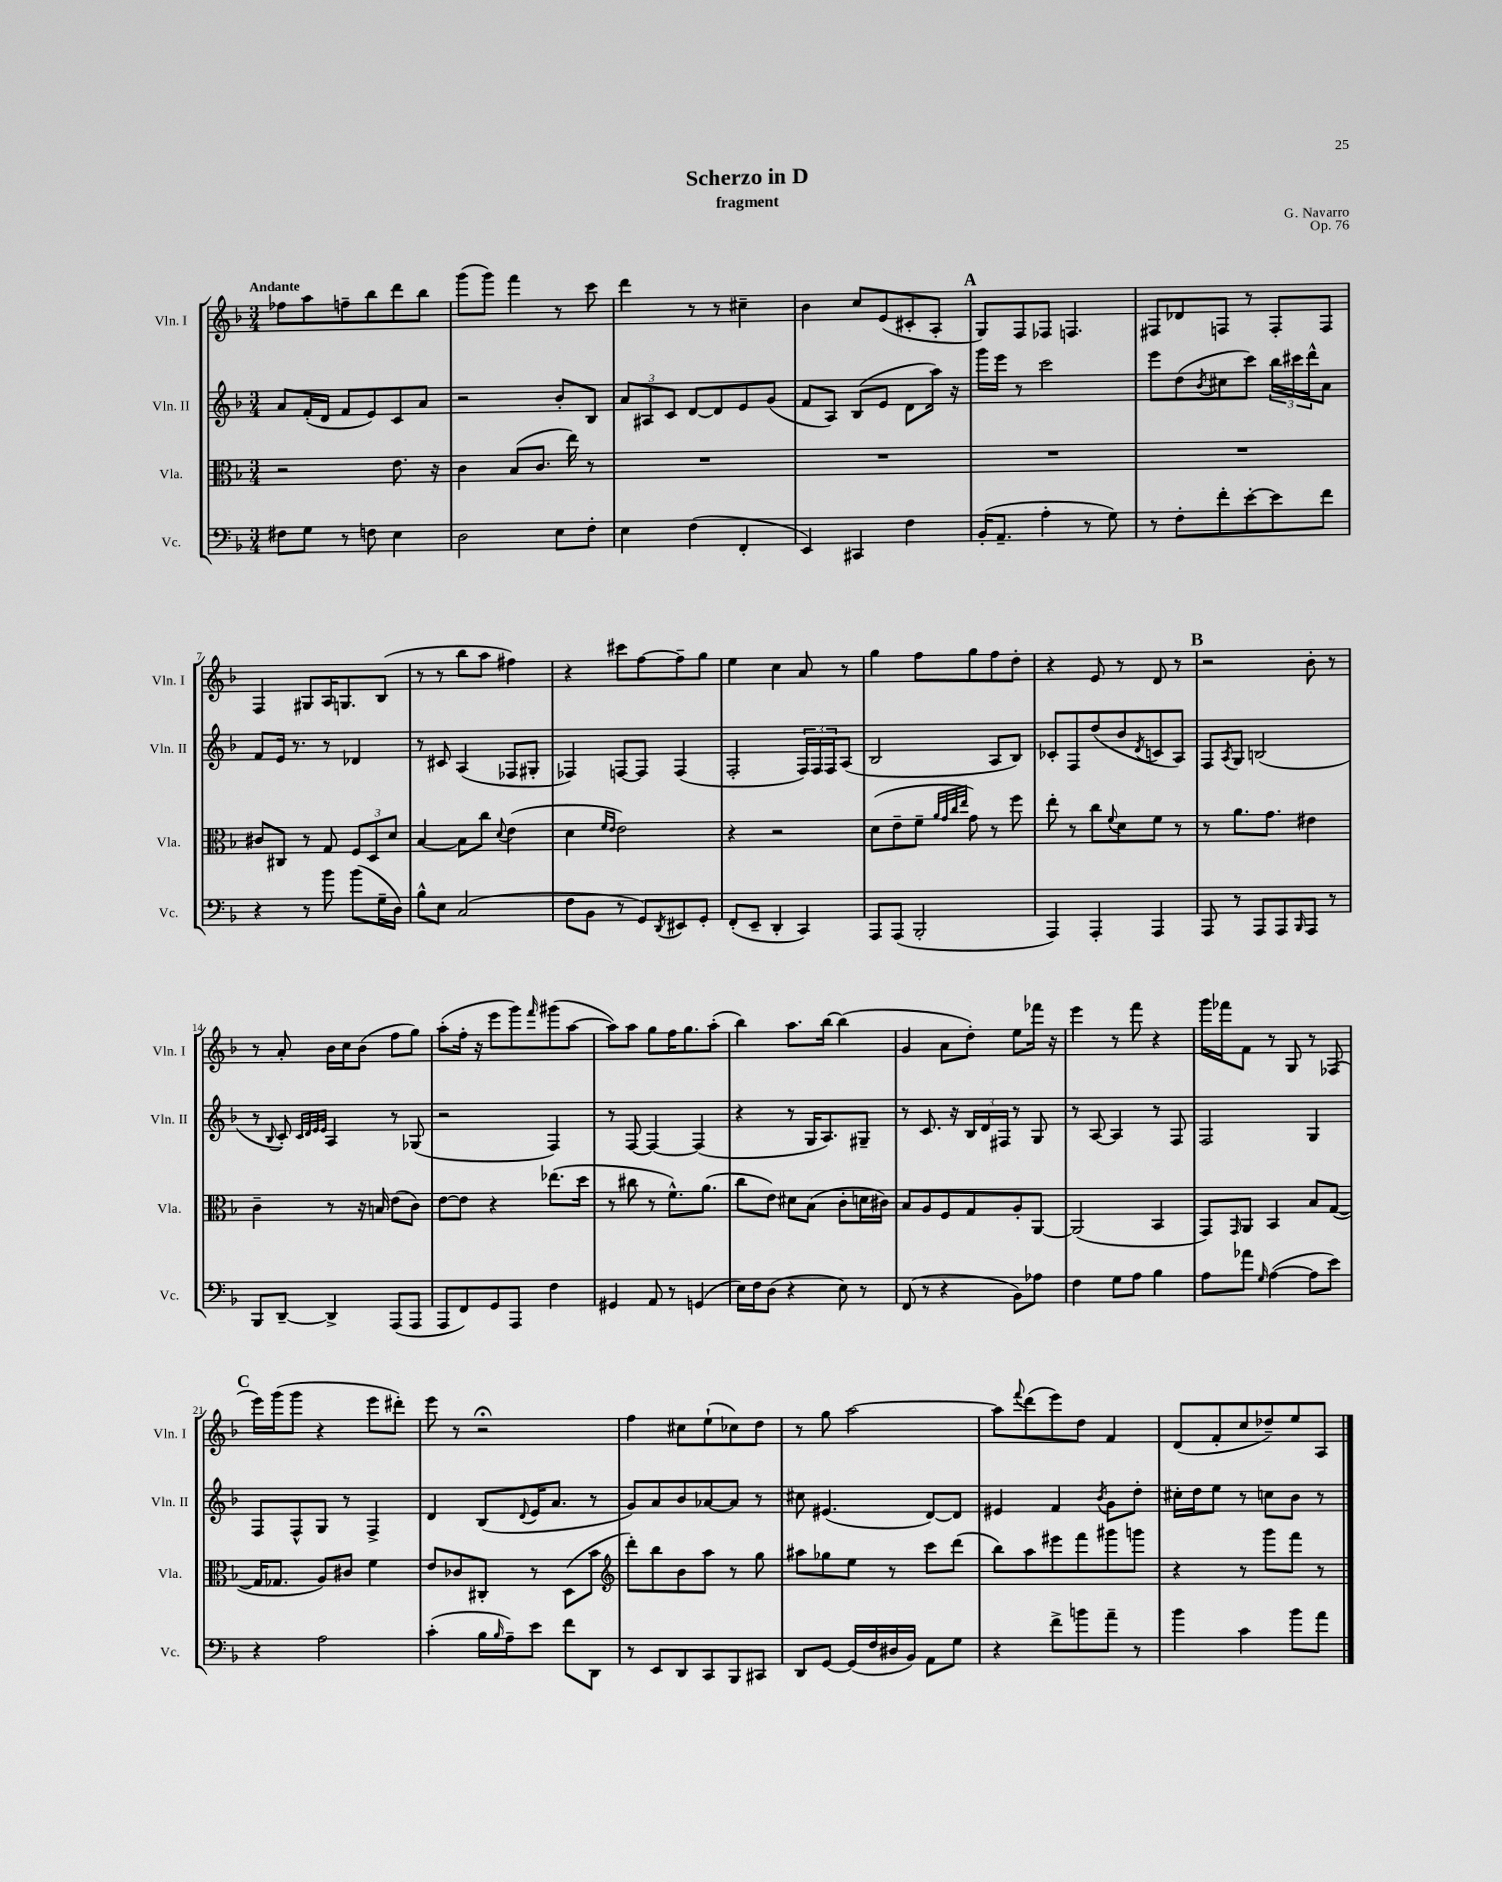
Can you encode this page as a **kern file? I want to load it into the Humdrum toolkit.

**kern	**kern	**kern	**kern
*part4	*part3	*part2	*part1
*staff4	*staff3	*staff2	*staff1
*I"Vc.	*I"Vla.	*I"Vln. II	*I"Vln. I
*I'Vc.	*I'Vla.	*I'Vln. II	*I'Vln. I
*clefF4	*clefC3	*clefG2	*clefG2
*k[b-]	*k[b-]	*k[b-]	*k[b-]
*M3/4	*M3/4	*M3/4	*M3/4
=1	=1	=1	=1
!	!	!	!LO:TX:a:B:t=Andante
8F#X\L	2r	8a/L	8ff-X\L
8G\J	.	(16f'/L	8aa\
.	.	16d/JJ	.
8r	.	8f/L	8ffn~\
8Fn\	.	8e/)	8bb-\
4E\	8.e\	8c/	8ddd\
.	.	8a/J	8bb-\J
.	16r	.	.
=2	=2	=2	=2
2D\	4c\	2r	(8ggg\L
.	.	.	8ggg\J)
.	(8B-/L	.	4fff\
.	8.c/J	.	.
8E\L	.	8b-'/L	8r
.	16ee\)	.	.
8F'\J	8r	8B-/J	8ccc\
=3	=3	=3	=3
4E\	2.r	12a/L	4ddd\
.	.	12A#X/	.
.	.	12c/J	.
(4F\	.	[8d/L	8r
.	.	8d/]	8r
4FF'/	.	8e/	4cc#X~\
.	.	(8g/J	.
=4	=4	=4	=4
4EE/)	2.r	8f/L	4b-\
.	.	8A/J)	.
4CC#X/	.	(8B-/L	8cc/L
.	.	8e/J	(8e/
4F\	.	8d\L	8c#X'/
.	.	16aa\Jk)	8A'/J
.	.	16r	.
!!LO:REH:place=s1:t=A
=5	=5	=5	=5
(16BB-'/KL	2.r	16ggg\LL	8G/L)
8.AA~/J	.	16eee\JJ	.
.	.	8r	8F/
4A'\	.	2ccc\	8F-X/J
.	.	.	4.Fn/
8r	.	.	.
8G\)	.	.	.
=6	=6	=6	=6
8r	2.r	8eee\L	8F#X/L
8F'\L	.	(8dd\	8d-X/
.	.	8qb-/	.
8f'\	.	8cc#X\	8Fn/J
[8e'\	.	8ccc\J)	8r
8e\]	.	24bb-\LL	8F'/L
.	.	24ccc#X\	.
.	.	24ddd^^\J	.
8f\J	.	8a\J	8F/J
!!LO:LB:g=z
=7	=7	=7	=7
4r	8c#X/L	8f/L	4F/
.	8C#X/J	16e/Jk	.
.	.	8.r	.
8r	8r	.	8G#X/L
8b-\	8G/	8r	16A/K
.	.	.	8.Gn/
(8b-\L	12F/L	4d-X/	.
.	12D/	.	.
16G~\L	.	.	(8B-/J
.	12d/J	.	.
16D\JJ)	.	.	.
=8	=8	=8	=8
8B-^^\L	[4B-/	8r	8r
8E\J	.	8c#X/	8r
(2C/	8B-\L]	(4A/	8bb-\L
.	8cc\J	.	8aa\J
.	8qqd/	.	.
.	(4e\	8F-X/L	4ff#X\)
.	.	8G#X'/J	.
=9	=9	=9	=9
8F\L	4d\	4F-X/)	4r
8BB-\J	.	.	.
.	16qqf/LL	.	.
.	16qqe/JJ	.	.
8r	2e\)	[8Fn/L	8ccc#X\L
8GG/L)	.	8F/J]	[8ff\
8qDD/	.	.	.
8EE#X/	.	(4F/	8ff~\]
8GG'/J	.	.	8gg\J
=10	=10	=10	=10
(8FF'/L	4r	2F'/	4ee\
8EE~/J	.	.	.
4DD'/	2r	.	4cc\
4CC/)	.	24F/LL)	8a/
.	.	24F/	.
.	.	24F/J	.
.	.	(8A/J	8r
=11	=11	=11	=11
8AAA/L	(8d\L	2B-/	4gg\
(8AAA/J	8e~\	.	.
2BBB-'/	8f~\J	.	8ff\L
.	32qqa/LLL	.	.
.	32qqg/	.	.
.	32qqcc/	.	.
.	32qqee/JJJ	.	.
.	8g\)	.	8gg\
.	8r	8A/L	8ff\
.	8ff\	8B-/J)	8dd'\J
=12	=12	=12	=12
4AAA/)	8ee'\	8c-X'/L	4r
.	8r	8F/	.
4AAA'/	8cc\L	(8dd/	8e/
.	8qqf/	.	.
.	8d\	8b-/	8r
.	.	8qd/	.
4AAA/	8f\J	8cn/	8d/
.	8r	8A/J)	8r
!!LO:REH:place=s1:t=B
=13	=13	=13	=13
8AAA/	8r	8F/L	2r
.	.	8qA/	.
8r	8.a\L	8G/J	.
8AAA/L	.	(2Bn/	.
.	8.g\J	.	.
8AAA/	.	.	.
16qqBBB-/	.	.	.
8AAA/J	4e#X\	.	8b-'\
8r	.	.	8r
!!LO:LB:g=z
=14	=14	=14	=14
8BBB-/L	4c~\	8r	8r
.	.	8qqB-/	.
[8DD~/J	.	8c'/)	8a'/
.	.	32qqc/LLL	.
.	.	32qqd/	.
.	.	32qqe/	.
.	.	32qqe/JJJ	.
4DD^/]	8r	4A/	16b-\LL
.	.	.	16cc\J
.	16r	.	(8b-\J
.	16Bn/	.	.
(8AAA/L	(8e\L	8r	8ff\L
8AAA/J	8c\J)	(8G-X/	8gg\J)
=15	=15	=15	=15
8AAA/L	[8e\L	2r	(8aa'\L
8FF/)	8e\J]	.	16ff'\Jk
.	.	.	16r
8GG/	4r	.	8eee\L
8AAA/J	.	.	8ggg\)
.	.	.	16qqfff/
4F\	(8.ee-X\L	4F/)	(8ggg#X\
.	.	.	[8aa\J
.	16dd\Jk	.	.
=16	=16	=16	=16
4GG#X/	8r	8r	8aa\L])
.	8cc#X\	[8F/	8aa\J
8AA/	8r	4F/_	8gg\L
8r	8.f^^\L)	.	16ff\K
.	.	.	8.gg\
(4GGn/	.	(4F/]	.
.	(8.a\J	.	.
.	.	.	(8aa'\J
=17	=17	=17	=17
16E\LL)	8cc\L	4r	4bb-\)
16F\J	.	.	.
(8D\J	8e\J)	.	.
4r	8d#X\L	8r	8.aa\L
.	(8B-\J	16G/KL	.
.	.	8.A/)	[16bb-\Jk
8E\)	8c'\L	.	(4bb-\]
8r	16dn\L	8G#X~/J	.
.	16c#X\JJ)	.	.
=18	=18	=18	=18
(8FF/	8B-/L	8r	4g/
8r	8A/	8.c/	.
4r	8F/	.	8a\L
.	.	16r	.
.	8G/	24B-/LL	8dd'\J)
.	.	24d/	.
.	.	24F#X/JJ	.
8BB-\L)	8A'/	8r	8ee\L
8A-X\J	[8AA/J	8G/	16fff-X\Jk
.	.	.	16r
=19	=19	=19	=19
4F\	(2AA/]	8r	4eee\
.	.	[8A/	.
8G\L	.	4A/]	8r
8A\J	.	.	8fff\
4B-\	4BB-/	8r	4r
.	.	8F/	.
=20	=20	=20	=20
8A\L	8GG/L)	2F/	16ggg\LL
.	.	.	16fff-X\J
.	16qqGG/	.	.
8a-X\J	8AA/J	.	8f\J
16qqG/	.	.	.
([4A\	4BB-/	.	8r
.	.	.	8G/
8A\L]	8B-/L	4G/	8r
8e\J)	([8G/J	.	(8F-X/
!!LO:LB:g=z
!!LO:REH:place=s1:t=C
=21	=21	=21	=21
4r	16G/KL]	8F/L	16eee\LL)
.	8.G-X/J	.	(16ggg\J
.	.	8F^^/	8ggg\J
2A\	8A/L)	8G/J	4r
.	8c#X/J	8r	.
.	4f\	4F^/	8eee\L
.	.	.	8ddd#X'\J)
=22	=22	=22	=22
(4c'\	8e/L	4d/	8eee\
.	8c-X/	.	8r
16B-\LL	8C#X'/J	(8B-/L	2r;<
16qqB-/	.	.	.
16A~\J)	.	.	.
.	.	8qqd/	.
8e\J	8r	16e/K	.
.	.	8.a/J	.
8f\L	(8D\L	.	.
8DD\J	8b-\J	8r	.
=23	=23	=23	=23
*	*clefG2	*	*
8r	8ddd'\L)	8g/L)	4ff\
8EE/L	8bb-\	8a/	.
8DD/	8b-\	8b-/	8cc#X\L
8CC/	8aa\J	[8a-X/	(8ee`\
8BBB-/	8r	8a-/J]	8cc-X\)
8CC#X/J	8gg\	8r	8dd\J
=24	=24	=24	=24
8DD/L	8aa#X\L	8cc#X\	8r
[8GG/J	8gg-X\	(4.e#X/	8gg\
(16GG/LL]	8ee\J	.	[2aa\
16F/	.	.	.
16D#X/	8r	.	.
16BB-/JJ)	.	.	.
8AA\L	8ccc\L	[8d/L)	.
8G\J	(8ddd\J	8d/J]	.
=25	=25	=25	=25
4r	8bb-\L)	4e#X/	8aa\L]
.	.	.	8qqfff/
.	8aa\	.	(8ddd\
8f^\L	8eee#X\	4f/	8eee\)
8bn\	8fff\	.	8dd\J
.	.	8qb-/	.
8a~\J	8ggg#X\	8g\L	4f/
8r	8gggn\J	8dd'\J	.
=26	=26	=26	=26
4b-\	4r	16cc#X'\LL	(8d/L
.	.	16dd\J	.
.	.	8ee\J	8f'/
4c\	8r	8r	8cc/
.	8ggg\L	8ccn\L	8dd-X~/)
8b-\L	8fff\J	8b-\J	8ee/
8a\J	8r	8r	8A/J
==	==	==	==
*-	*-	*-	*-
